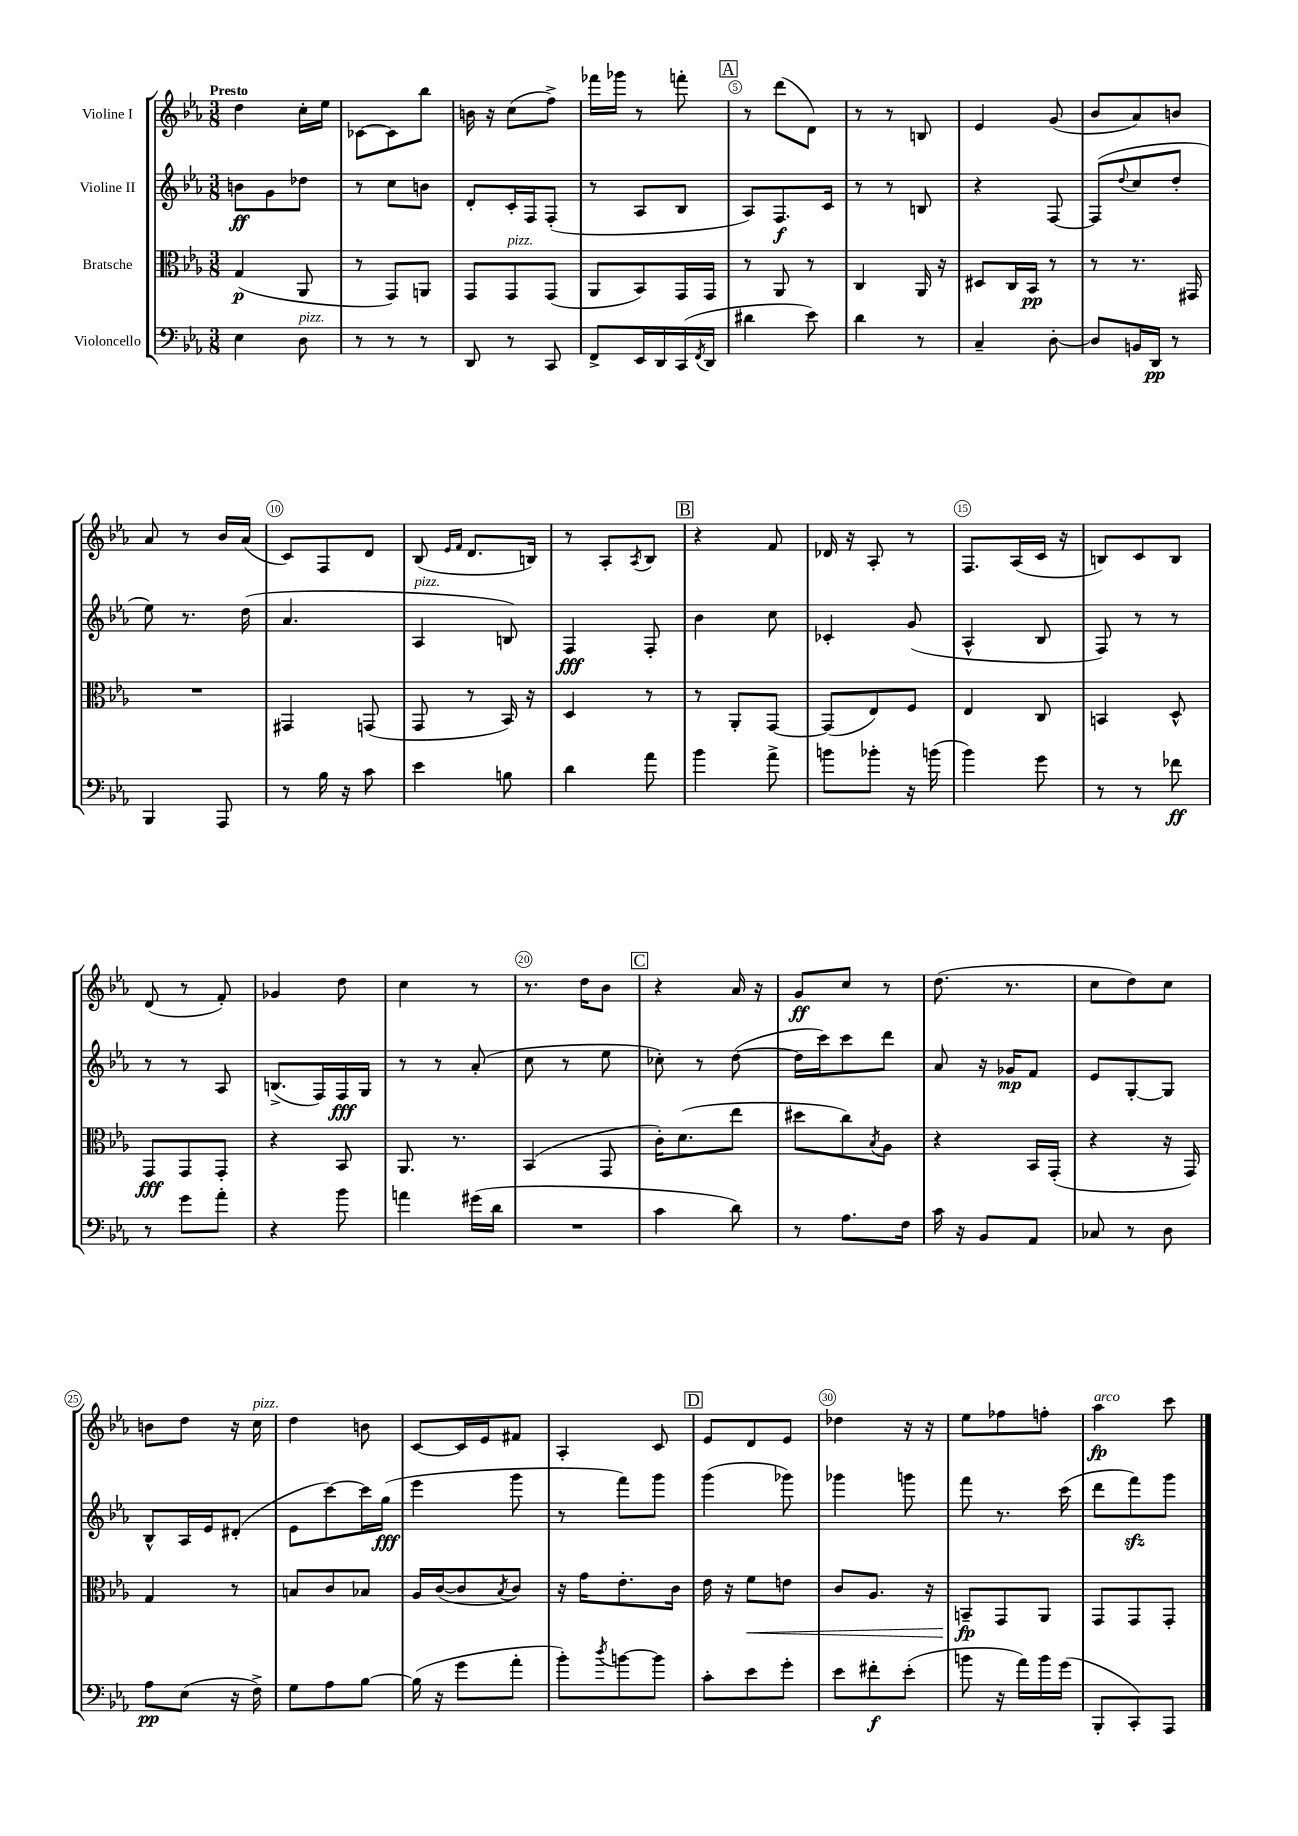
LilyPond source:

<<
\new StaffGroup <<
\new Staff = "s0" \with { instrumentName = "Violine I" } {
    \clef treble \key ees \major \numericTimeSignature \time 3/8 \tempo "Presto"
    d''4 c''16-. ees''16 |
    ces'8~ ces'8 bes''8 |
    b'16 r16 c''8( f''8->) |
    fes'''16 ges'''16 r8 f'''8-. |
    \mark \markup { \box "A" } r8 d'''8( d'8) |
    r8 r8 b8 |
    ees'4 g'8( |
    bes'8 aes'8) b'8 |
    aes'8 r8 bes'16 aes'16( |
    c'8) f8 d'8 |
    bes8( \grace { ees'16 f'16 } d'8. b16) |
    r8 aes8-. \acciaccatura { aes8 } bes8 |
    \mark \markup { \box "B" } r4 f'8 |
    des'16 r16 aes8-. r8 |
    f8. aes16( c'16 r16 |
    b8) c'8 b8 |
    d'8( r8 f'8-.) |
    ges'4 d''8 |
    c''4 r8 |
    r8. d''16 bes'8 |
    \mark \markup { \box "C" } r4 aes'16 r16 |
    g'8\ff c''8 r8 |
    d''8.( r8. |
    c''8 d''8) c''8 |
    b'8 d''8 r16 c''16^\markup { \italic "pizz." } |
    d''4 b'8 |
    c'8~ c'16 ees'16 fis'8 |
    aes4-. c'8 |
    \mark \markup { \box "D" } ees'8 d'8 ees'8 |
    des''4 r16 r16 |
    ees''8 fes''8 f''8-. |
    aes''4\fp^\markup { \italic "arco" } c'''8 \bar "|." |
}
\new Staff = "s1" \with { instrumentName = "Violine II" } {
    \clef treble \key ees \major \numericTimeSignature \time 3/8
    b'8\ff g'8 des''8 |
    r8 c''8 b'8 |
    d'8-. c'16-. f16 f8-.( |
    r8 aes8 bes8 |
    \mark \markup { \box "A" } aes8) f8.\f c'16 |
    r8 r8 b8 |
    r4 f8~ |
    f8( \appoggiatura { d''8 } c''8 d''8-. |
    ees''8) r8. d''16( |
    aes'4. |
    aes4^\markup { \italic "pizz." } b8) |
    f4\fff f8-. |
    \mark \markup { \box "B" } bes'4 c''8 |
    ces'4-. g'8( |
    aes4-^ bes8 |
    f8) r8 r8 |
    r8 r8 aes8 |
    b8.->( f16) f16\fff g16 |
    r8 r8 aes'8-.( |
    c''8 r8 ees''8 |
    \mark \markup { \box "C" } ces''8-.) r8 d''8~( |
    d''16 c'''16) c'''8 d'''8 |
    aes'8 r16 ges'16\mp f'8 |
    ees'8 g8~-. g8 |
    bes8-^ aes16 ees'16 dis'8-.( |
    ees'8 c'''8~) c'''16 g''16\fff( |
    ees'''4 g'''8 |
    r8 f'''8) g'''8 |
    \mark \markup { \box "D" } g'''4( ges'''8) |
    ges'''4 g'''8 |
    f'''8 r8. c'''16( |
    d'''8 f'''8\sfz) g'''8 \bar "|." |
}
\new Staff = "s2" \with { instrumentName = "Bratsche" } {
    \clef alto \key ees \major \numericTimeSignature \time 3/8
    g4\p( aes,8 |
    r8 g,8) a,8 |
    g,8 g,8^\markup { \italic "pizz." } g,8( |
    aes,8 bes,8) g,16 g,16 |
    \mark \markup { \box "A" } r8 aes,8 r8 |
    c4 aes,16 r16 |
    dis8 c16 bes,16\pp r8 |
    r8 r8. gis,16 |
    R4. |
    gis,4 g,8( |
    g,8 r8 bes,16) r16 |
    d4 r8 |
    \mark \markup { \box "B" } r8 aes,8-. g,8~ |
    g,8( ees8) f8 |
    ees4 c8 |
    b,4 d8-^ |
    g,8\fff g,8 g,8-. |
    r4 bes,8 |
    aes,8. r8. |
    bes,4( g,8 |
    \mark \markup { \box "C" } c'16-.) d'8.( ees''8 |
    dis''8 c''8) \acciaccatura { bes8 } aes8 |
    r4 bes,16 g,16-.( |
    r4 r16 g,16) |
    g4 r8 |
    b8 c'8 bes8 |
    aes16 c'16~( c'8 \acciaccatura { bes8 } c'8) |
    r16 g'16 ees'8.-. c'16 |
    \mark \markup { \box "D" } ees'16 r16 f'8\< e'8 |
    c'8 aes8. r16 |
    b,8--\fp\! g,8 aes,8 |
    g,8 g,8 g,8-. \bar "|." |
}
\new Staff = "s3" \with { instrumentName = "Violoncello" } {
    \clef bass \key ees \major \numericTimeSignature \time 3/8
    ees4 d8^\markup { \italic "pizz." } |
    r8 r8 r8 |
    d,8 r8 c,8 |
    f,8-> ees,16 d,16 c,16( \acciaccatura { f,8 } d,16 |
    \mark \markup { \box "A" } dis'4 ees'8) |
    d'4 r8 |
    c4-- d8~-. |
    d8 b,16 d,16\pp r8 |
    bes,,4 aes,,8 |
    r8 bes16 r16 c'8 |
    ees'4 b8 |
    d'4 aes'8 |
    \mark \markup { \box "B" } bes'4 aes'8-> |
    b'8 bes'8-. r16 b'16( |
    bes'4) g'8 |
    r8 r8 fes'8\ff |
    r8 g'8 aes'8-. |
    r4 bes'8 |
    a'4 gis'16( d'16 |
    R4. |
    \mark \markup { \box "C" } c'4 d'8) |
    r8 aes8. f16 |
    c'16 r16 bes,8 aes,8 |
    ces8 r8 d8 |
    aes8\pp ees8( r16 f16->) |
    g8 aes8 bes8~ |
    bes16( r16 g'8 aes'8-. |
    bes'8-.) \acciaccatura { d''8 } b'8~ b'8 |
    \mark \markup { \box "D" } c'8-. ees'8 g'8-. |
    ees'8 fis'8-.\f ees'8-.( |
    b'8 r16 aes'16) b'16 g'16( |
    bes,,8-. c,8-.) aes,,8 \bar "|." |
}
>>
>>
\layout { \context { \Score \override BarNumber.break-visibility = ##(#f #t #t) barNumberVisibility = #(every-nth-bar-number-visible 5) \override BarNumber.stencil = #(make-stencil-circler 0.1 0.3 ly:text-interface::print) } }
